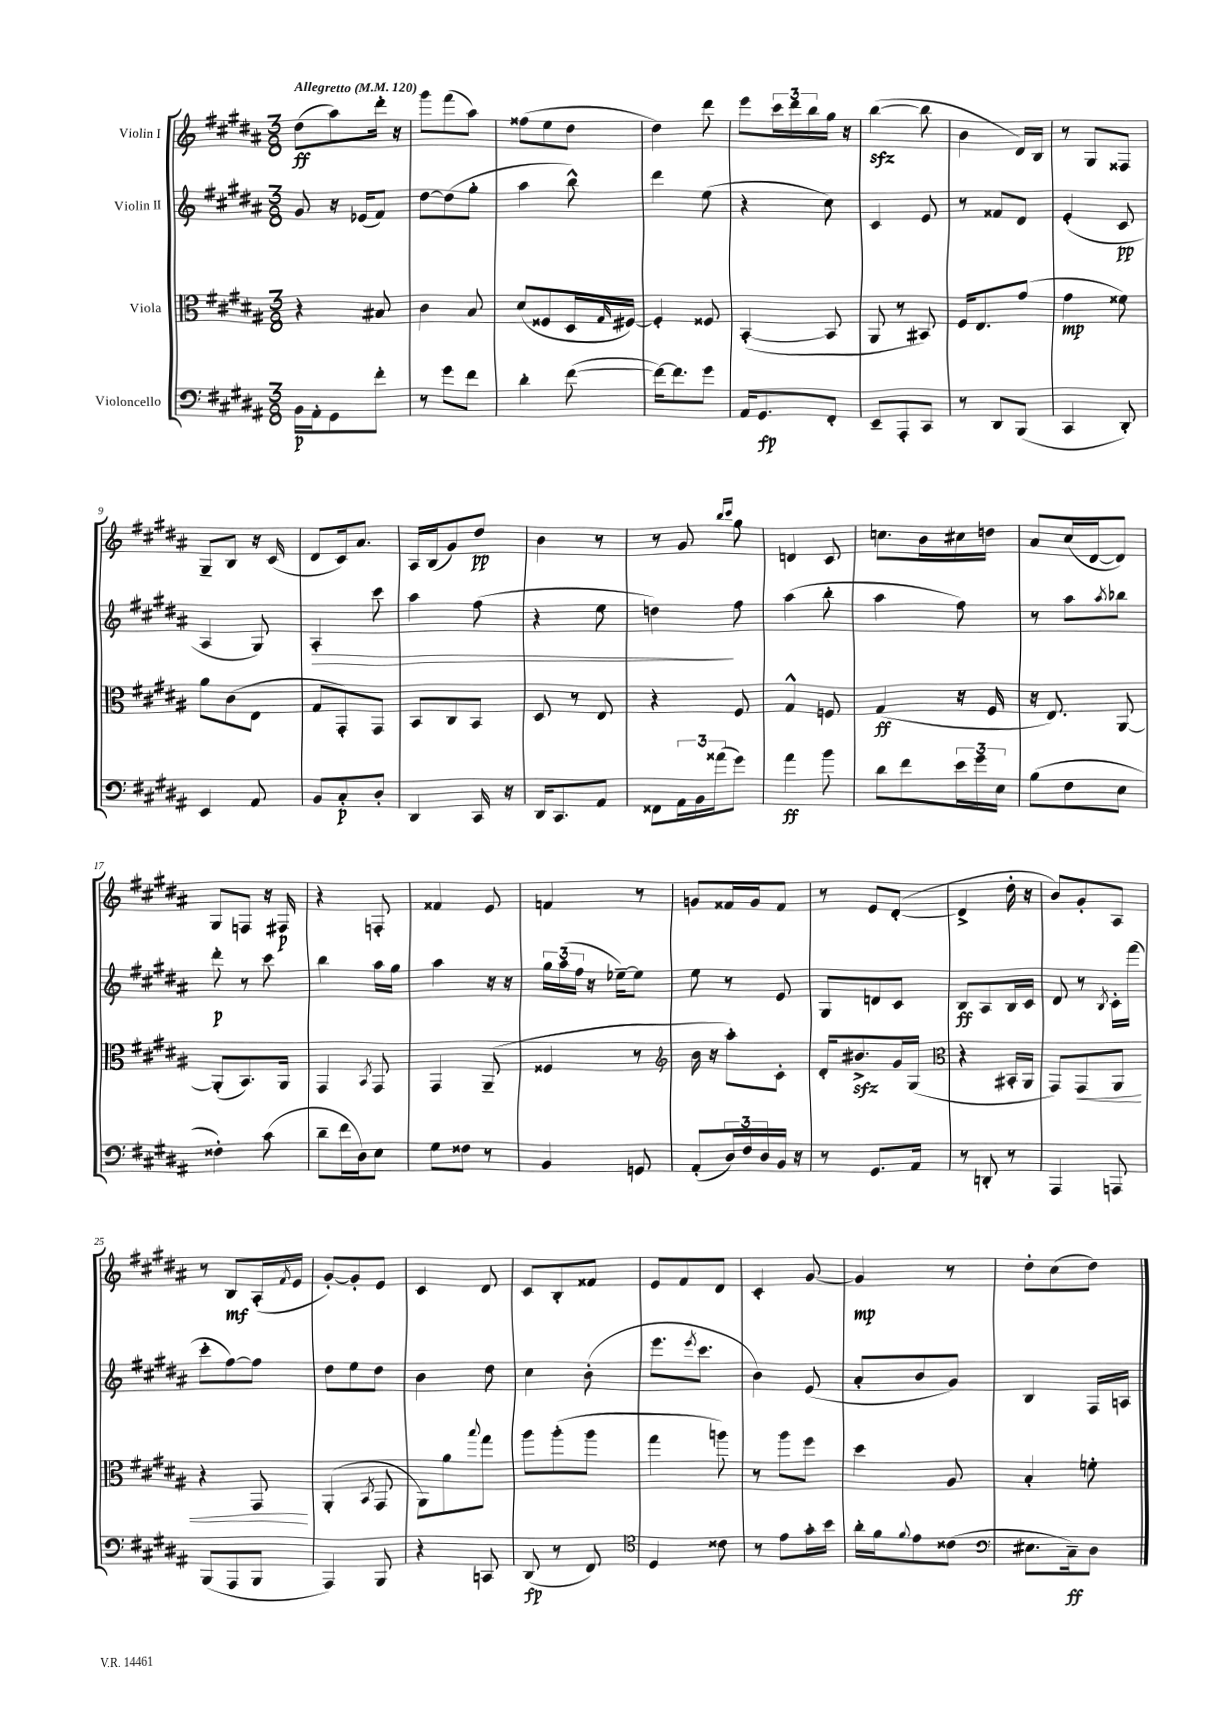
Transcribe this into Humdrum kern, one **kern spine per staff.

**kern	**kern	**kern	**kern
*staff4	*staff3	*staff2	*staff1
*clefF4	*clefC3	*clefG2	*clefG2
*k[f#c#g#d#a#]	*k[f#c#g#d#a#]	*k[f#c#g#d#a#]	*k[f#c#g#d#a#]
*M3/8	*M3/8	*M3/8	*M3/8
*MM120	*MM120	*MM120	*MM120
16BB	4r	8g#	(8dd#
16AA#'	.	.	.
8GG#	.	16r	8aa#)
.	.	(16e-	.
8f#'	8B#	8f#)	16ddd#'
.	.	.	16r
=	=	=	=
8r	4c#	[8dd#	8ggg#
8g#	.	(8dd#]	(8fff#
8f#	8B	8gg#'	8aa#)
=	=	=	=
4d#'	(8d#	4aa#	(8ff##
.	8F##	.	8ee
([8f#	16D#	8bb^^)	8dd#
.	16qqG#	.	.
.	[16F#)	.	.
=	=	=	=
16f#_)	4F#']	4ddd#	4dd#)
8.f#]	.	.	.
8g#	8F##	(8ee	8ddd#
=	=	=	=
16AA#	([4BB'	4r	8eee
8.GG#	.	.	.
.	.	.	24ccc#
.	.	.	24ddd#
.	.	.	24bb
8FF#'	8BB]	8cc#)	16gg#
.	.	.	16r
=	=	=	=
8EE~	8AA#	4c#	([4bb
8AAA#'	8r	.	.
8CC#	8BB#)	8e	8bb]
=	=	=	=
8r	16F#	8r	4b
.	8.E	.	.
8DD#	.	8f##	.
(8BBB	(8g#	8d#	16d#)
.	.	.	16B
=	=	=	=
4CC#	4g#	(4e'	8r
.	.	.	8G#
8DD#')	8f##)	8c#	8F##
=	=	=	=
4EE	8a#	4A#	8G#~
.	(8c#	.	8B
8AA#	8E	8G#)	16r
.	.	.	(16c#
=	=	=	=
8BB	8G#	4A#'	8d#
8C#'	8GG#')	.	16c#)
.	.	.	8.a#
8D#'	8GG#	8ccc#	.
=	=	=	=
4DD#	8BB	4aa#	16A#
.	.	.	(16B
.	8C#	.	8g#)
16CC#	8BB	(8ff#	8dd#
16r	.	.	.
=	=	=	=
16DD#	8D#	4r	4b
8.CC#	.	.	.
.	8r	.	.
8AA#	8E	8ee	8r
=	=	=	=
8FF##	4r	4dd)	8r
24AA#	.	.	8g#
24BB	.	.	.
(24a##	.	.	.
.	.	.	16qqbb
.	.	.	16qqccc#
8g#)	8F#	8ff#	8gg#
=	=	=	=
4a#	4G#^^	(4aa#	4d
8b	8F	8bb'	8c#
=	=	=	=
8d#	(4G#	4aa#	8.cc
8f#	.	.	.
.	.	.	16b
24e	16r	8ff#)	16cc#
24g#	.	.	.
.	16F#	.	16dd
24E	.	.	.
=	=	=	=
(8B	16r	8r	8a#
.	8.E)	.	.
8F#	.	8aa#	(16cc#
.	.	.	[16d#
.	.	8qaa#	.
8E	[8AA#	8bb-	8d#])
=	=	=	=
4F##')	(8AA#']	8ddd#'	8G#
.	8.BB)	8r	8F
(8c#	.	8ccc#	16r
.	16AA#	.	16F#
=	=	=	=
8d#~	4GG#	4bb	4r
16f#	.	.	.
16D#)	.	.	.
.	8qBB	.	.
8E	8GG#	16aa#	8F'
.	.	16gg#	.
=	=	=	=
8G#	4GG#	4aa#	4f##
8F##	.	.	.
8r	(8AA#~	16r	8e
.	.	16r	.
=	=	=	=
4BB	4F##	24gg#	4f
.	.	(24aa#	.
.	.	24ff#	.
.	.	16r	.
.	.	[16ee-~)	.
8GG	8r	8ee-]	8r
=	=	=	=
*	*clefG2	*	*
(8AA#'	16b	8ee	8g
.	16r	.	.
24D#)	8aa#')	8r	16f##
24F#	.	.	.
.	.	.	16g
24D#	.	.	.
16BB	8c#'	8e	8f##
16r	.	.	.
=	=	=	=
8r	16d#'	8G#	8r
.	8.b#^	.	.
8.GG#	.	8d	8e
.	16g#	8c#	([8d#'
16AA#	(16G#	.	.
=	=	=	=
*	*clefC3	*	*
8r	4r	8B	4d#^]
8DD'	.	8A#	.
8r	16BB#'	16B	16dd#'
.	16AA#	16c#	16r
=	=	=	=
4AAA#	8GG#)	8d#	8b)
.	8GG#	8r	8g#'
.	.	8qB	.
8AAA	8AA#	16c#'	8A#
.	.	(16fff#	.
=	=	=	=
(8BBB	4r	8ccc#'	8r
8AAA#	.	[8ff#)	8B
8BBB	8GG#	8ff#]	(16A#'
.	.	.	8qf#
.	.	.	16e
=	=	=	=
4AAA#)	(4AA#'	8dd#	[8g#')
.	.	8ee	8g#']
.	8qBB	.	.
8BBB	8GG#	8dd#	8e
=	=	=	=
4r	8AA#)	4b	4c#
.	8a#	.	.
.	8qqbb	.	.
8CC	8gg#	8dd#	8d#
=	=	=	=
(8DD#	8aa#	4cc#	8c#
8r	(8aa#'	.	8B'
8FF#)	8aa#	(8b'	8f##
=	=	=	=
*clefC4	*	*	*
4D#	4gg#	8.eee	8e
.	.	.	8f#
.	.	8qeee	.
.	.	8.ccc#	.
8c##	8aa)	.	8d#
=	=	=	=
8r	8r	4b)	4c#'
8e	8aa#	.	.
16g#'	8ff#	(8e	[8g#
16b	.	.	.
=	=	=	=
16a#'	4dd#	8a#'	4g#]
16f#	.	.	.
8qqf#	.	.	.
8e	.	8b	.
(8c##	8A#	8g#)	8r
=	=	=	=
*clefF4	*	*	*
8.E#	4B'	4B	8dd#'
.	.	.	(8cc#
16C#~)	.	.	.
8D#	8f'	16F#	8dd#)
.	.	16A	.
==	==	==	==
*-	*-	*-	*-
